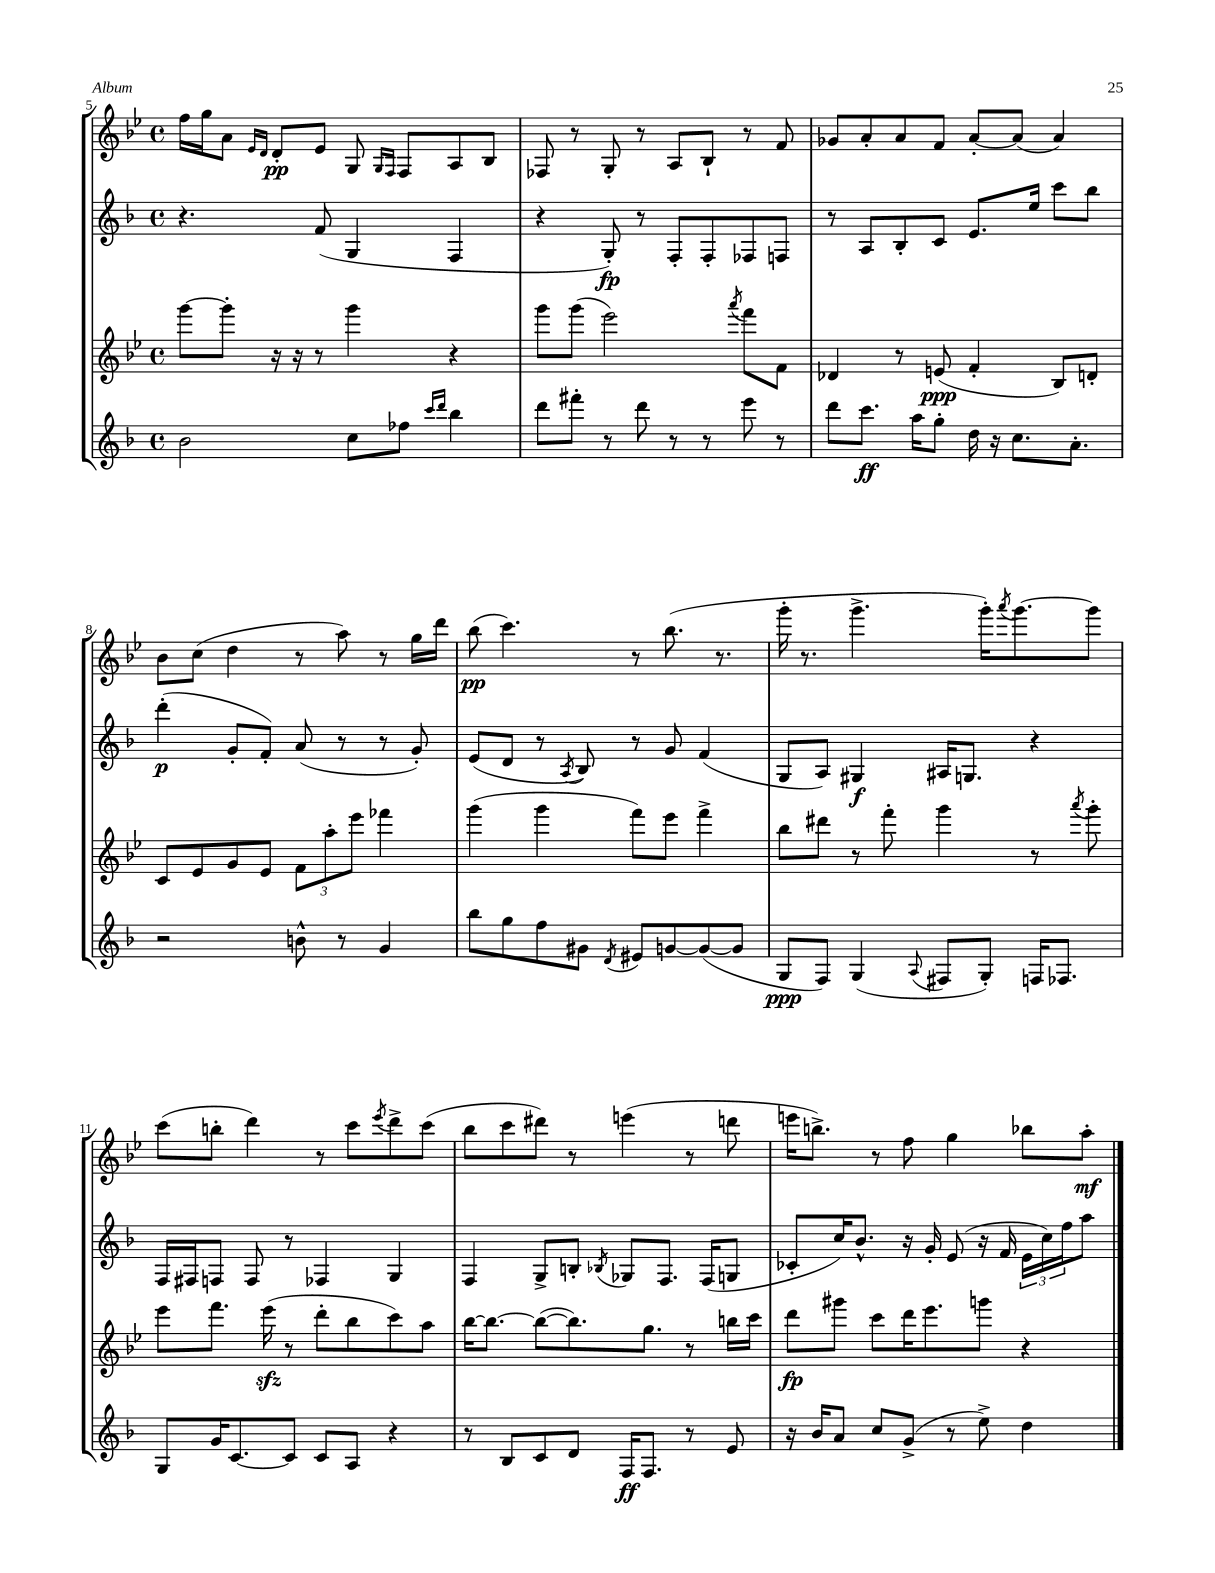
<<
\new StaffGroup <<
\new Staff = "s0" {
    \clef treble \key bes \major \defaultTimeSignature \time 4/4
    f''16 g''16 a'8 \grace { ees'16 d'16 } d'8-.\pp ees'8 g8 \grace { g16 f16 } f8 a8 bes8 |
    fes8 r8 g8-. r8 a8 bes8-! r8 f'8 |
    ges'8 a'8-. a'8 f'8 a'8~-. a'8( a'4) |
    bes'8 c''8( d''4 r8 a''8) r8 g''16 d'''16 |
    bes''8\pp( c'''4.) r8 bes''8.( r8. |
    g'''16-. r8. g'''4.-> g'''16-.) \acciaccatura { a'''8 } g'''8.~ g'''8 |
    c'''8( b''8-. d'''4) r8 c'''8 \acciaccatura { ees'''8 } d'''8-> c'''8( |
    bes''8 c'''8 dis'''8) r8 e'''4( r8 d'''8 |
    e'''16 b''8.->) r8 f''8 g''4 bes''8 a''8-.\mf \bar "|." |
}
\new Staff = "s1" {
    \clef treble \key f \major \defaultTimeSignature \time 4/4
    r4. f'8( g4 f4 |
    r4 g8-.\fp) r8 f8-. f8-. fes8 f8 |
    r8 a8 bes8-. c'8 e'8. e''16 c'''8 bes''8 |
    d'''4-.\p( g'8-. f'8-.) a'8( r8 r8 g'8-.) |
    e'8( d'8 r8 \acciaccatura { a8 } bes8) r8 g'8 f'4( |
    g8 a8) gis4\f ais16 g8. r4 |
    f16 fis16 f8 f8 r8 fes4 g4 |
    f4 g8-> b8-. \acciaccatura { bes8 } ges8 f8. f16( g8 |
    ces'8-. c''16) bes'8.-^ r16 g'16-. e'8( r16 f'16 \tuplet 3/2 { e'16 c''16) f''16 } a''8 \bar "|." |
}
\new Staff = "s2" {
    \clef treble \key bes \major \defaultTimeSignature \time 4/4
    g'''8~ g'''8-. r16 r16 r8 g'''4 r4 |
    g'''8 g'''8( ees'''2) \acciaccatura { a'''8 } f'''8 f'8 |
    des'4 r8 e'8\ppp( f'4-. bes8) d'8-. |
    c'8 ees'8 g'8 ees'8 \tuplet 3/2 { f'8 a''8-. ees'''8 } fes'''4 |
    g'''4( g'''4 f'''8) ees'''8 f'''4-> |
    bes''8 dis'''8 r8 f'''8-. g'''4 r8 \acciaccatura { a'''8 } g'''8-. |
    ees'''8 f'''8. ees'''16\sfz( r8 d'''8-. bes''8 c'''8) a''8 |
    bes''16~ bes''8.~ bes''8~( bes''8.) g''8. r8 b''16 c'''16 |
    d'''8\fp gis'''8 c'''8 d'''16 ees'''8. g'''8 r4 \bar "|." |
}
\new Staff = "s3" {
    \clef treble \key f \major \defaultTimeSignature \time 4/4
    bes'2 c''8 fes''8 \grace { c'''16 d'''16 } bes''4 |
    d'''8 fis'''8-. r8 d'''8 r8 r8 e'''8 r8 |
    d'''8 c'''8.\ff a''16 g''8-. d''16 r16 c''8. a'8.-. |
    r2 b'8-^ r8 g'4 |
    bes''8 g''8 f''8 gis'8 \acciaccatura { d'8 } eis'8 g'8~ g'8~( g'8 |
    g8\ppp f8) g4( \appoggiatura { a8 } fis8 g8-.) f16 fes8. |
    g8 g'16 c'8.~ c'8 c'8 a8 r4 |
    r8 bes8 c'8 d'8 f16\ff f8. r8 e'8 |
    r16 bes'16 a'8 c''8 g'8->( r8 e''8->) d''4 \bar "|." |
}
>>
>>
\layout { \context { \Score currentBarNumber = #5 } }
